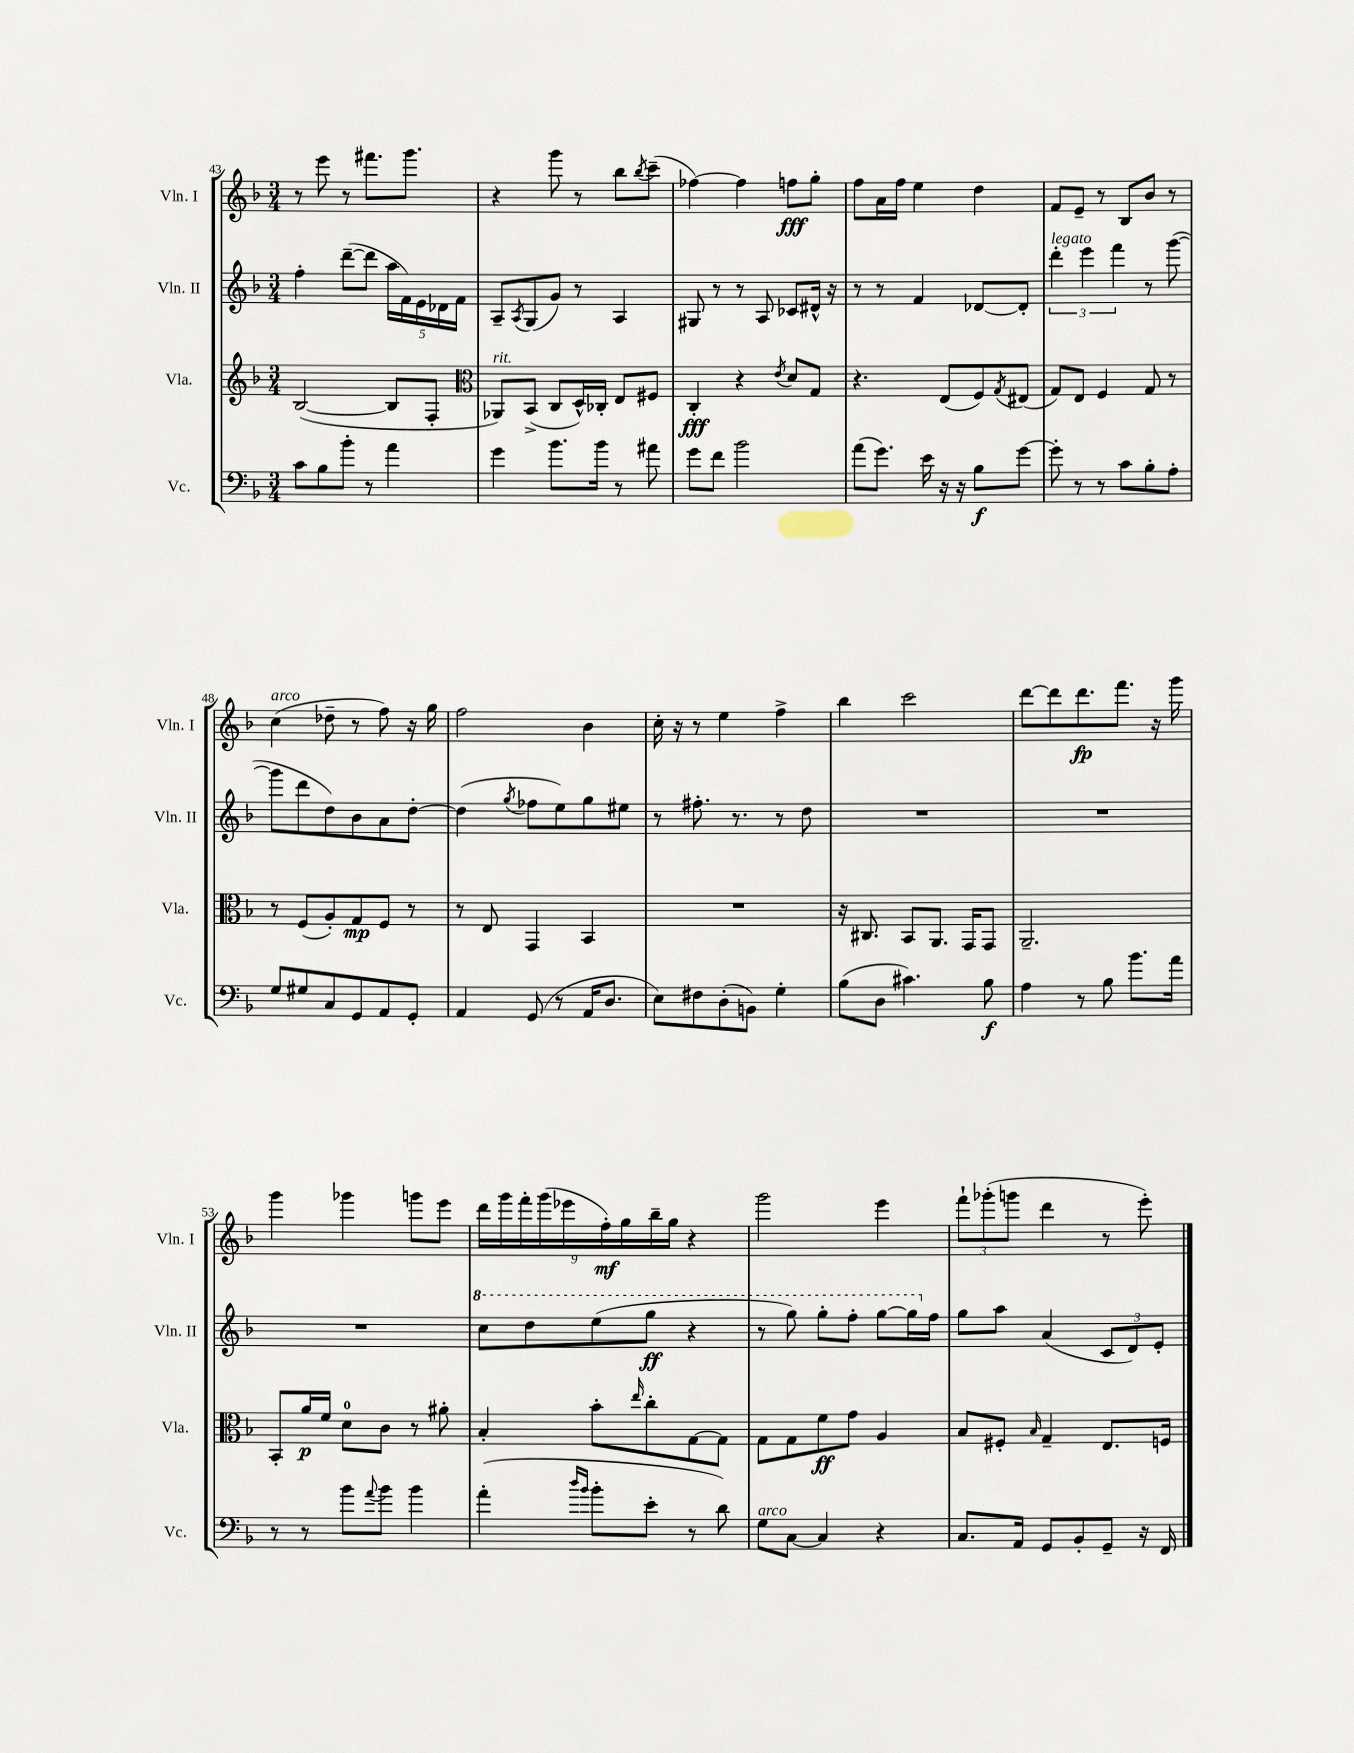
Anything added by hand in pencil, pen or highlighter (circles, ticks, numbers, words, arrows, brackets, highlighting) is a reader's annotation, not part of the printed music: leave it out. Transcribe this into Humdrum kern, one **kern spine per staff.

**kern	**kern	**kern	**kern
*staff4	*staff3	*staff2	*staff1
*clefF4	*clefG2	*clefG2	*clefG2
*k[b-]	*k[b-]	*k[b-]	*k[b-]
*M3/4	*M3/4	*M3/4	*M3/4
8c	([2B-	4ff'	8r
8B-	.	.	8eee
8b-'	.	([8ddd~	8r
8r	.	8ddd]	8.fff#
4a	8B-]	20aa	.
.	.	20f)	.
.	.	.	8.ggg
.	.	20e	.
.	8F'	.	.
.	.	20d-	.
.	.	20f	.
=	=	=	=
*	*clefC3	*	*
4g	8AA-)	8A~	4r
.	.	8qA	.
.	(8BB-^	(8G	.
8.b-	8C	8g)	8ggg
.	16D^^)	8r	8r
16b-	16C-'	.	.
8r	8E	4A	8bb-
.	.	.	8qbb-
8a#	8F#	.	(8ccc~
=	=	=	=
8g	4C'	8G#	[4ff-)
8f	.	8r	.
2b-	4r	8r	4ff-]
.	.	8A	.
.	8qe	.	.
.	8d	8c-	8ff
.	8G	16d#^^	8gg'
.	.	16r	.
=	=	=	=
(8a	4.r	8r	8ff
8.g)	.	8r	16a
.	.	.	16ff
.	.	4f	4ee
16e	.	.	.
16r	(8E	.	.
16r	.	.	.
8B-	8F)	[8d-	4dd
.	8qG	.	.
[8g	(8E#	8d-']	.
=	=	=	=
8g']	8G)	6ddd'	8f
8r	8E	.	8e~
.	.	6eee	.
8r	4F	.	8r
.	.	6fff	.
8c	.	.	8B-
8B-'	8G	8r	8b-
8A'	8r	([8ggg	8r
=	=	=	=
8G	8r	8ggg]	(4cc
8G#	(8F	8ddd	.
8C	8A')	8dd)	8dd-~
8GG	8G	8b-	8r
8AA	8F	8a	8ff)
8GG'	8r	[8dd'	16r
.	.	.	16gg
=	=	=	=
4AA	8r	(4dd]	2ff
.	8E	.	.
.	.	8qgg	.
(8GG	4GG	8ff-	.
8r	.	8ee)	.
16AA	4BB-	8gg	4b-
8.D	.	.	.
.	.	8ee#	.
=	=	=	=
8E)	2.r	8r	16cc'
.	.	.	16r
8F#	.	8.ff#'	8r
(8D'	.	.	4ee
.	.	8.r	.
8BB)	.	.	.
4G'	.	8r	4ff^
.	.	8dd	.
=	=	=	=
(8B-	16r	2.r	4bb-
.	8.C#	.	.
8D	.	.	.
4.c#)	8BB-	.	2ccc
.	8.AA	.	.
.	16GG	.	.
8B-	8GG	.	.
=	=	=	=
4A	2.AA~	2.r	[8ddd
.	.	.	8ddd]
8r	.	.	8.ddd
8B-	.	.	.
.	.	.	8.fff
8.b-	.	.	.
.	.	.	16r
16a	.	.	16ggg
=	=	=	=
8r	8BB-'	2.r	4ggg
8r	16a	.	.
.	16f	.	.
8b-	8d	.	4ggg-
8qqa	.	.	.
8b-	8c	.	.
4b-	8r	.	8ggg
.	8a#'	.	8eee
=	=	=	=
(4a'	4B-'	8ccc	18ddd
.	.	.	18ggg
.	.	.	18fff'
.	.	8ddd	.
.	.	.	(18ggg
.	.	.	18eee-
16qqdd	.	.	.
16qqb-	.	.	.
8b-'	8b-'	(8eee	.
.	.	.	18ff')
.	.	.	18gg
.	16qqee	.	.
8e'	8cc'	8ggg	.
.	.	.	18bb-~
.	.	.	18gg
8r	[8G	4r	4r
8d)	8G]	.	.
=	=	=	=
8G	8G	8r	2ggg
[8C	8G	8ggg)	.
4C]	8f	8ggg'	.
.	8g	8fff'	.
4r	4A	[8ggg	4eee
.	.	16ggg]	.
.	.	16ff	.
=	=	=	=
8.C	8B-	8gg	12fff`
.	.	.	(12ggg-'
.	8F#'	8aa	.
.	.	.	12ggg
16AA	.	.	.
.	16qqB-	.	.
8GG	4G~	(4a	4ddd
8BB-'	.	.	.
8GG~	8.E	12c	8r
.	.	12d)	.
16r	.	.	8eee')
.	.	12e'	.
16FF	16F	.	.
==	==	==	==
*-	*-	*-	*-
